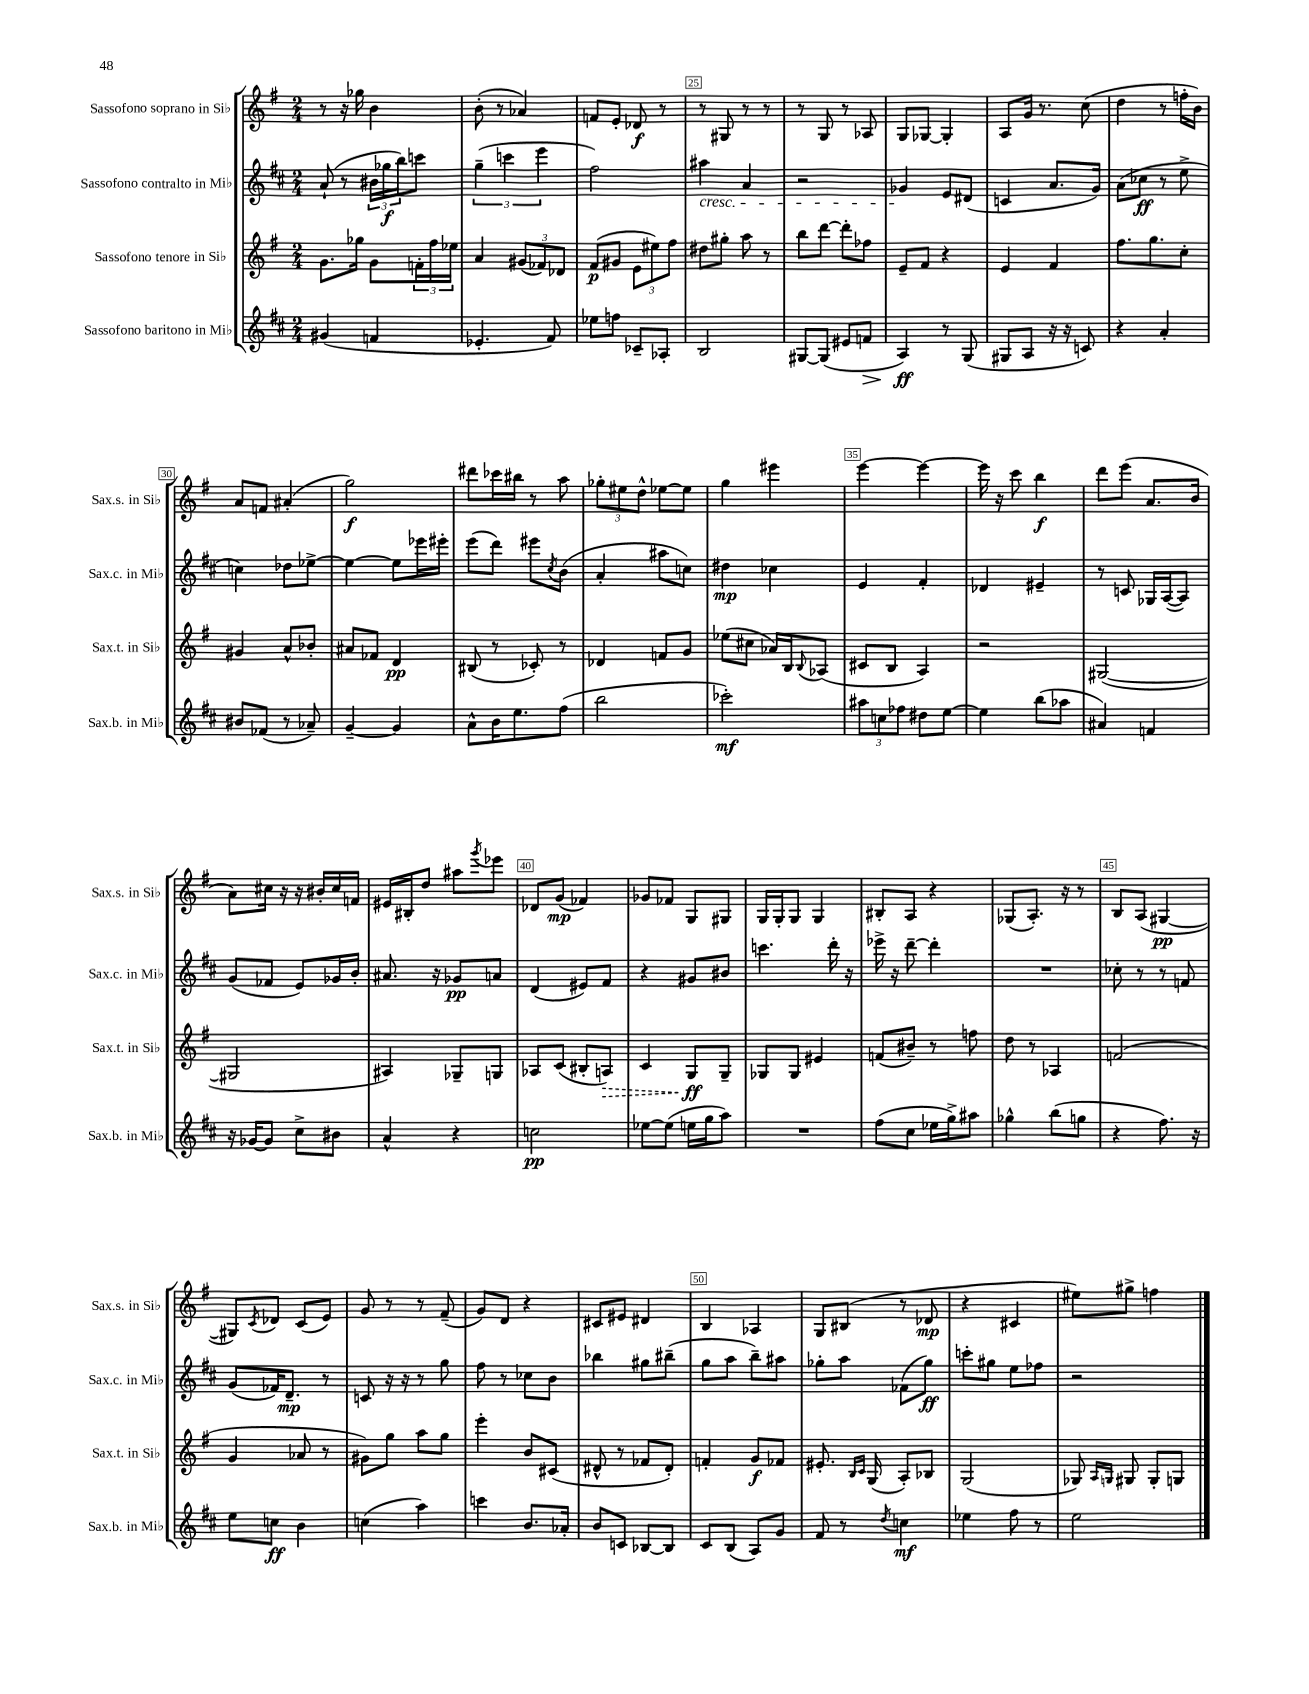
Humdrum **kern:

**kern	**kern	**kern	**kern
*staff4	*staff3	*staff2	*staff1
*clefG2	*clefG2	*clefG2	*clefG2
*k[f#c#]	*k[f#]	*k[f#c#]	*k[f#]
*M2/4	*M2/4	*M2/4	*M2/4
(4g#	8.g	(8a`	8r
.	.	8r	16r
.	16gg-	.	16gg-
4f	8g	24b#	4b
.	.	24gg-	.
.	.	24bb)	.
.	24f'	8ccc	.
.	24ff#	.	.
.	24ee-	.	.
=	=	=	=
4.e-'	4a	(6gg~	(8b'
.	.	.	8r
.	.	6ccc	.
.	(12g#	.	4a-)
.	12f-)	6eee	.
8f#)	.	.	.
.	12d-	.	.
=	=	=	=
8ee-	(8f#	2ff#)	8f
8ff	8g#	.	8e'
8c-~	12e	.	8d-
.	12ee#)	.	.
8A-'	.	.	8r
.	12ff#	.	.
=	=	=	=
2B	8dd#	4aa#	8r
.	8gg#'	.	8G#
.	8aa	4a	8r
.	8r	.	8r
=	=	=	=
[8G#	8bb	2r	8r
(8G#]	[8ddd	.	8G
8e#	8ddd']	.	8r
8f	8ff-	.	8A-
=	=	=	=
4A)	8e~	4g-	8G
.	8f#	.	[8G-
8r	4r	8e	4G-']
(8G	.	(8d#	.
=	=	=	=
8G#	4e	4c	8A
8A	.	.	16g
.	.	.	8.r
16r	4f#	8.a	.
16r	.	.	.
8c)	.	.	(8cc
.	.	16g)	.
=	=	=	=
4r	8.ff#	(8a	4dd
.	.	8cc-	.
.	8.gg	.	.
4a'	.	8r	8r
.	8cc'	8ee^	16ff'
.	.	.	16b)
=	=	=	=
8b#	4g#	4cc)	8a
(8f-	.	.	8f
8r	8a^^	8dd-	(4a#'
8a-~)	8b-'	[8ee-^	.
=	=	=	=
[4g~	8a#	4ee-_	2gg)
.	8f-	.	.
4g]	4d	8ee-]	.
.	.	16eee-	.
.	.	16eee#'	.
=	=	=	=
8a^^	(8B#	(8eee	8ddd#
16b	8r	8ddd)	16ccc-
8.ee	.	.	16bb#
.	8c-')	8eee#	8r
.	.	8qcc#	.
(8ff#	8r	(8b	8aa
=	=	=	=
2bb	4d-	4a'	12gg-'
.	.	.	12ee#
.	.	.	12dd^^
.	8f	8aa#	[8ee-
.	8g	8cc)	8ee-]
=	=	=	=
2ccc-')	(8ee-	4dd#	4gg
.	8cc#	.	.
.	16a-)	4cc-	4eee#
.	16B	.	.
.	8qqB	.	.
.	(8A-	.	.
=	=	=	=
12aa#	8c#	4e	[4eee
12cc	.	.	.
.	8B	.	.
12ff-	.	.	.
8dd#	4A)	4f#'	4eee_
[8ee	.	.	.
=	=	=	=
4ee]	2r	4d-	16eee]
.	.	.	16r
.	.	.	8ccc
(8bb	.	4e#~	4bb
8aa-	.	.	.
=	=	=	=
4a#)	([2G#	8r	8ddd
.	.	8c	(8eee
4f	.	16G-	8.a
.	.	([16A	.
.	.	8A])	.
.	.	.	16b
=	=	=	=
16r	2G#]	(8g	8a)
[16g-	.	.	.
8g-]	.	8f-	16cc#
.	.	.	16r
8cc#^	.	8e)	16r
.	.	.	16b#'
8b#	.	16g-	16cc#
.	.	16b'	16f
=	=	=	=
4a^^	4A#)	8.a#	16e#
.	.	.	16B#'
.	.	.	8dd
.	.	16r	.
4r	8G-~	8g-	8aa#
.	.	.	8qggg
.	8G	8a	8eee-
=	=	=	=
2cc	8A-	(4d	8d-
.	(8c	.	(8g
.	8B#'	8e#)	4f-)
.	8A)	8f#	.
=	=	=	=
[8ee-	4c	4r	8g-
(8ee-]	.	.	8f-
16ee	8G	8g#	8G
16gg	.	.	.
8aa)	8G~	8b#	8G#
=	=	=	=
2r	8G-	4.ccc	16G
.	.	.	16G'
.	8G-	.	8G
.	4e#	.	4G
.	.	16ddd'	.
.	.	16r	.
=	=	=	=
(8ff#	(8f	16eee-^	8B#'
.	.	16r	.
8cc#	8b#~)	[8ddd~	8A
16ee-	8r	4ddd']	4r
16gg^)	.	.	.
8aa#	8ff	.	.
=	=	=	=
4gg-^^	8dd	2r	(8G-
.	8r	.	8.A')
(8bb	4A-	.	.
.	.	.	16r
8gg	.	.	8r
=	=	=	=
4r	(2f	8cc-'	8B
.	.	8r	(8A
8.ff#)	.	8r	[4G#
.	.	8f	.
16r	.	.	.
=	=	=	=
8ee	4g	(8g	8G#])
.	.	.	8qc
8cc	.	16f-)	8d-
.	.	8.d~	.
4b	8a-	.	(8c
.	8r	8r	8e)
=	=	=	=
(4cc	8g#)	8c	8g
.	8gg	16r	8r
.	.	16r	.
4aa)	8aa	8r	8r
.	8gg	8gg	(8f#~
=	=	=	=
4ccc	4eee'	8ff#	8g)
.	.	8r	8d
8.b	8b	8cc-	4r
.	(8c#	8b	.
16a-'	.	.	.
=	=	=	=
8b	8d#^^	4bb-	8c#
8c	8r	.	8e#
[8B-	8f-	8gg#	4d#
8B-]	8d#')	(8bb#~	.
=	=	=	=
8c#	4f'	8gg	4B
(8B	.	8aa	.
8A)	8g	8bb~)	4A-
8g	8f-	8aa#	.
=	=	=	=
8f#	8.e#'	8gg-'	8G
8r	.	8aa	(8B#
.	16qqB	.	.
.	16qqc	.	.
.	(16G	.	.
8qdd	.	.	.
4cc	8A')	(8f-	8r
.	8B-	8gg-)	8d-
=	=	=	=
4ee-	(2G	8ccc'	4r
.	.	8gg#	.
8ff#	.	8ee	4c#
8r	.	8ff-	.
=	=	=	=
2ee	8G-)	2r	8ee#)
.	16qqA	.	.
.	16qqG	.	.
.	8G#	.	8gg#^
.	8G#'	.	4ff
.	8G	.	.
==	==	==	==
*-	*-	*-	*-
